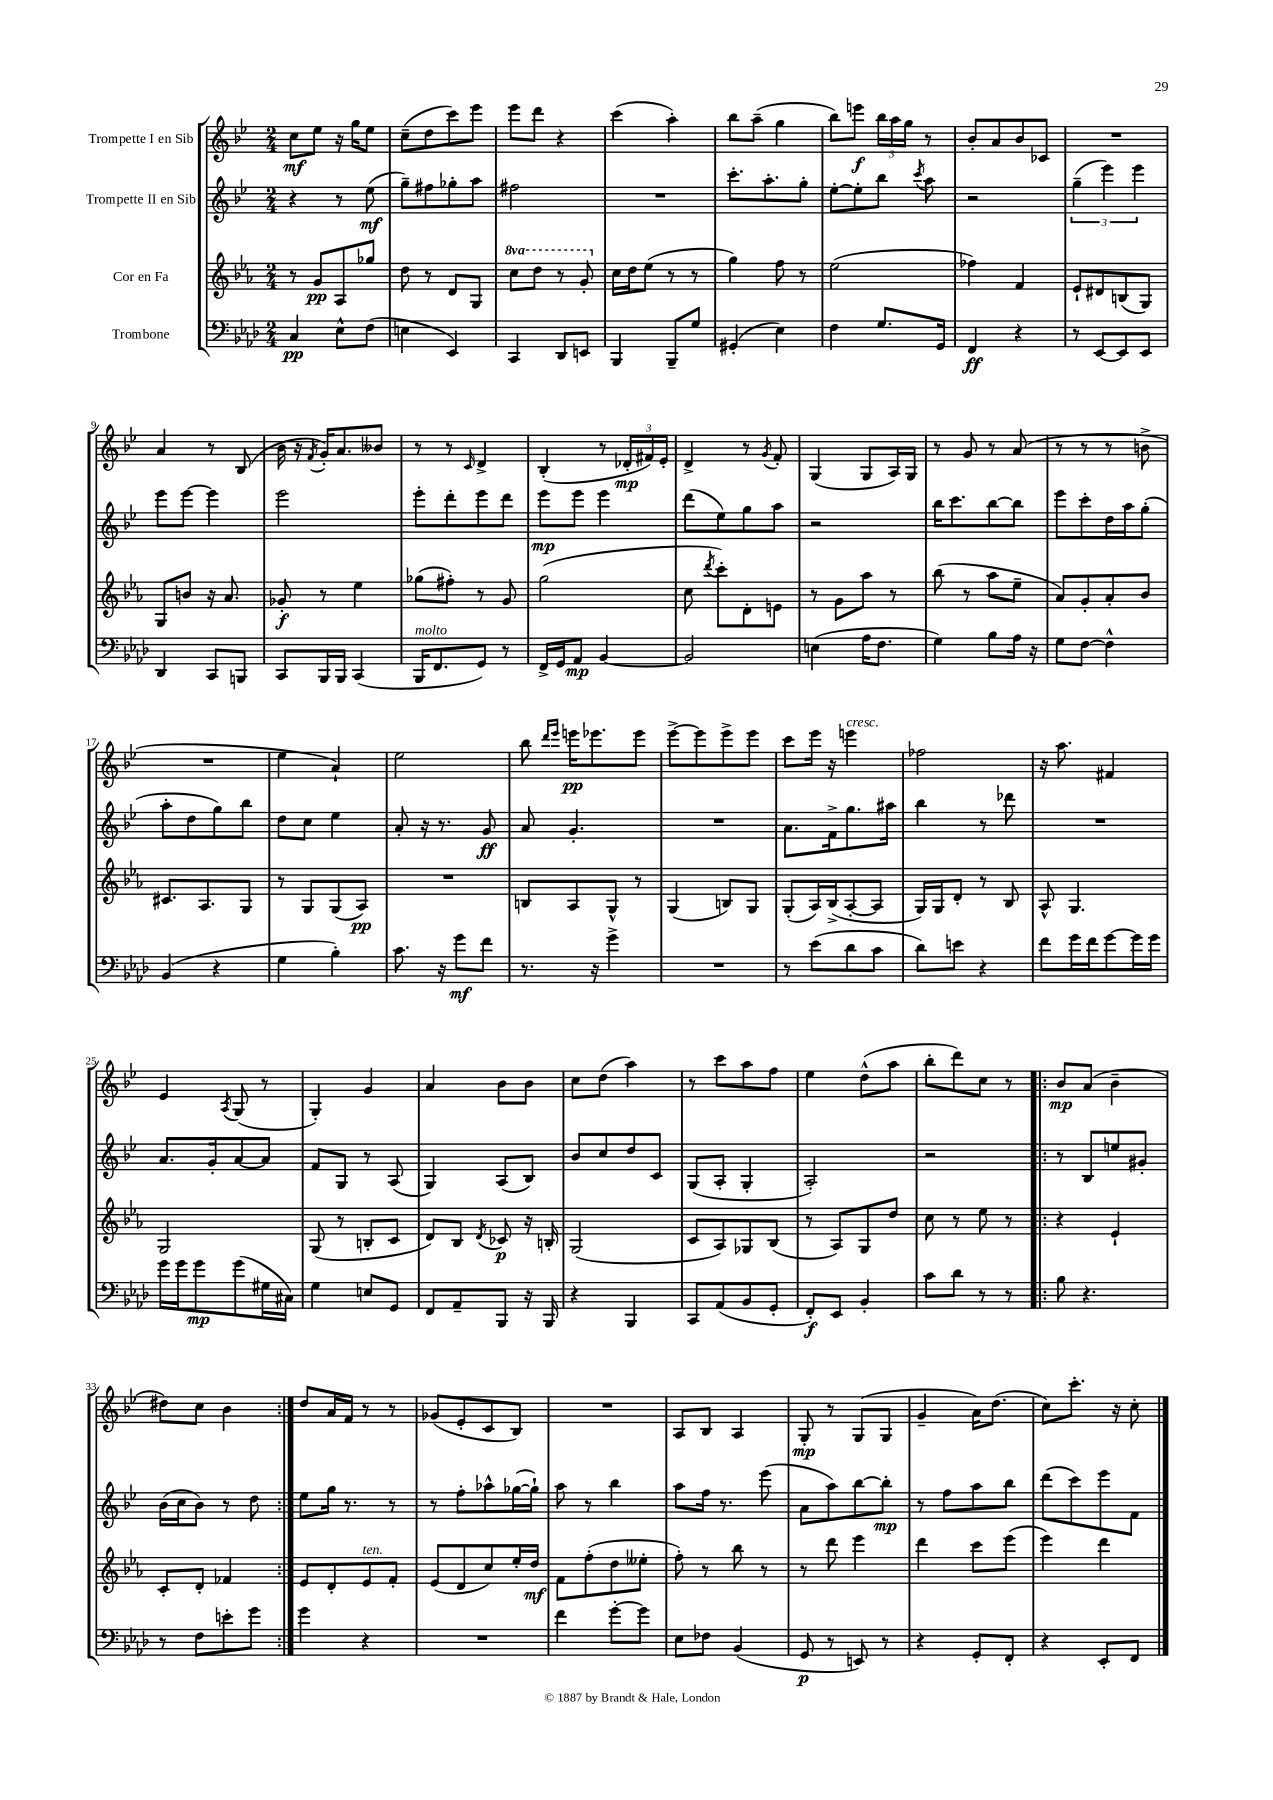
<<
\new StaffGroup <<
\new Staff = "s0" \with { instrumentName = "Trompette I en Sib" } {
    \clef treble \key bes \major \numericTimeSignature \time 2/4
    \autoBeamOff c''8[\mf ees''8] r16 g''16[ ees''8] |
    c''8[--( d''8 c'''8) ees'''8] |
    ees'''8[ d'''8] r4 |
    c'''4( a''4-.) |
    bes''8[ a''8]--( g''4 |
    bes''8[) e'''8]\f \tuplet 3/2 { bes''16[ a''16 g''16] } r8 |
    bes'8[-. a'8 bes'8 ces'8] |
    R2 |
    a'4 r8 bes8( |
    bes'16 r16 \acciaccatura { f'8 } g'16[-.) a'8. beses'8] |
    r8 r8 \grace { c'16 } d'4-> |
    bes4-.( r8 \tuplet 3/2 { des'16[-.\mp fis'16) ees'16]-. } |
    d'4-> r8 \acciaccatura { g'8 } f'8-. |
    g4( g8[ a16) g16] |
    r8 g'8 r8 a'8( |
    r8 r8 r8 b'8-> |
    R2 |
    ees''4 a'4-!) |
    ees''2 |
    bes''8 \grace { d'''16[ ees'''16] } e'''16[\pp ees'''8. ees'''8] |
    ees'''8[~-> ees'''8 ees'''8-> ees'''8] |
    c'''8[ ees'''16] r16 e'''4^\markup { \italic "cresc." } |
    fes''2 |
    r16 a''8. fis'4 |
    ees'4 \acciaccatura { a8 } g8( r8 |
    g4-.) g'4 |
    a'4 bes'8[ bes'8] |
    c''8[ d''8]( a''4) |
    r8 c'''8[ a''8 f''8] |
    ees''4 d''8[-^( a''8] |
    bes''8[-. d'''8) c''8] r8 |
    \repeat volta 2 { bes'8[\mp a'8]( bes'4-- |
    dis''8[) c''8] bes'4 | }
    d''8[ a'16 f'16] r8 r8 |
    ges'8[( ees'8-. c'8 bes8]) |
    R2 |
    a8[ bes8] a4 |
    g8-.\mp r8 g8[( g8] |
    g'4-- a'16[) d''8.]( |
    c''8[) c'''8.]-. r16 c''8-. \bar "|." |
}
\new Staff = "s1" \with { instrumentName = "Trompette II en Sib" } {
    \clef treble \key bes \major \numericTimeSignature \time 2/4
    \autoBeamOff r4 r8 ees''8\mf( |
    g''8[--) fis''8 ges''8-. a''8] |
    fis''2 |
    R2 |
    c'''8.[-. a''8.-. g''8]-. |
    ees''8[~-. ees''8-. bes''8] \acciaccatura { c'''8 } a''8 |
    r2 |
    \tuplet 3/2 { g''4--( ees'''4) ees'''4 } |
    ees'''8[ ees'''8]~ ees'''4 |
    ees'''2 |
    ees'''8[-. d'''8-. ees'''8 d'''8] |
    ees'''8[\mp ees'''8] ees'''4 |
    d'''8[( ees''8) g''8 a''8] |
    r2 |
    bes''16[ c'''8. bes''8~ bes''8] |
    ees'''8[ c'''8-. d''16 a''16 g''8]-.( |
    a''8[-. d''8 g''8) bes''8] |
    d''8[ c''8] ees''4 |
    a'8-. r16 r8. g'8\ff |
    a'8 g'4.-. |
    R2 |
    a'8.[ f'16-> g''8. ais''16] |
    bes''4 r8 des'''8 |
    R2 |
    a'8.[ g'16-. a'8~ a'8] |
    f'8[ g8] r8 a8( |
    g4) a8[( bes8]) |
    bes'8[ c''8 d''8 c'8] |
    g8[( a8]-. g4-. |
    a2-.) |
    r2 |
    \repeat volta 2 { r8 bes8[ e''8 gis'8]-. |
    bes'16[( c''16 bes'8]) r8 d''8 | }
    ees''8[ g''16] r8. r8 |
    r8 f''8[-. aes''8-^ ges''16~( ges''16]-!) |
    a''8 r8 bes''4 |
    a''8[ f''16] r8. ees'''8( |
    a'8[ a''8) bes''8~ bes''8]-.\mp |
    r8 f''8[ a''8 bes''8] |
    d'''8[( c'''8) ees'''8 f'8] \bar "|." |
}
\new Staff = "s2" \with { instrumentName = "Cor en Fa" } {
    \clef treble \key ees \major \numericTimeSignature \time 2/4 \set Staff.ottavationMarkups = #ottavation-simple-ordinals
    \autoBeamOff r8 g'8[\pp aes8 ges''8] |
    d''8 r8 d'8[ g8] |
    \ottava #1 c'''8[ d'''8] r8 g''8-. \ottava #0 |
    c''16[ d''16 ees''8]( r8 r8 |
    g''4) f''8 r8 |
    ees''2( |
    fes''4) f'4 |
    ees'8[-! dis'8 b8( g8]) |
    g8[ b'8] r16 aes'8. |
    ges'8-.\f r8 ees''4 |
    ges''8[( fis''8]-.) r8 g'8 |
    g''2( |
    c''8 \acciaccatura { d'''8 } c'''8[-.) d'8-. e'8] |
    r8 g'8[ aes''8] r8 |
    bes''8( r8 aes''8[ ees''8]-- |
    aes'8[) g'8-. aes'8-. bes'8] |
    cis'8.[ aes8. g8] |
    r8 g8[ g8( aes8]\pp) |
    R2 |
    b8[ aes8 g8]-^ r8 |
    g4( b8[) g8] |
    g8[-.( aes16) bes16->( aes8~-. aes8] |
    g16[) g16 d'8]-. r8 bes8 |
    aes8-^ g4. |
    g2 |
    g8( r8 b8[-. c'8] |
    d'8[) bes8] \acciaccatura { d'8 } ces'8\p r16 b16-. |
    g2( |
    c'8[ aes8) ges8 bes8]( |
    r8 aes8[) g8 d''8] |
    c''8 r8 ees''8 r8 |
    \repeat volta 2 { r4 ees'4-! |
    c'8[-. d'8]-. fes'4 | }
    ees'8[ d'8-. ees'8^\markup { \italic "ten." } f'8]-. |
    ees'8[( d'8 c''8) ees''16-. d''16]\mf |
    f'8[ f''8-.( d''8 eeses''8]-. |
    f''8-.) r8 bes''8 r8 |
    r8 d'''8 ees'''4 |
    d'''4 c'''8[ ees'''8]( |
    ees'''4) d'''4 \bar "|." |
}
\new Staff = "s3" \with { instrumentName = "Trombone" } {
    \clef bass \key aes \major \numericTimeSignature \time 2/4
    \autoBeamOff c4\pp ees8[-^ f8]( |
    e4 ees,4) |
    c,4 des,8[ e,8] |
    bes,,4 bes,,8[-- g8] |
    gis,4-.( ees4) |
    f4 g8.[ g,16] |
    f,4\ff r4 |
    r8 ees,8[~ ees,8 ees,8] |
    des,4 c,8[ b,,8] |
    c,8[ bes,,16 bes,,16] c,4( |
    bes,,16[^\markup { \italic "molto" } f,8. g,8]) r8 |
    f,16[-> g,16 aes,8]\mp bes,4~ |
    bes,2 |
    e4( aes16[ f8.] |
    g4) bes8[ aes16] r16 |
    g8[ f8]~ f4-^ |
    bes,4( r4 |
    g4 bes4-.) |
    c'8. r16 g'8[\mf f'8] |
    r8. r16 g'4-> |
    R2 |
    r8 ees'8[( des'8 c'8] |
    des'8[) e'8] r4 |
    f'8[ g'16 f'16 g'8~ g'16 g'16] |
    g'16[ g'16 g'8\mp g'8( gis16 cis16]) |
    g4 e8[ g,8] |
    f,8[ aes,8-- bes,,8] r16 bes,,16 |
    r4 bes,,4 |
    c,8[ aes,8( bes,8 g,8]-. |
    f,8[-.\f) ees,8] bes,4-. |
    c'8[ des'8] r8 r8 |
    \repeat volta 2 { bes8 r4. |
    r8 f8[ e'8-. g'8] | }
    g'4 r4 |
    R2 |
    f'4 g'8[~-. g'8] |
    ees8[ fes8] bes,4( |
    g,8\p r8 e,8) r8 |
    r4 g,8[-. f,8]-. |
    r4 ees,8[-. f,8] \bar "|." |
}
>>
>>
